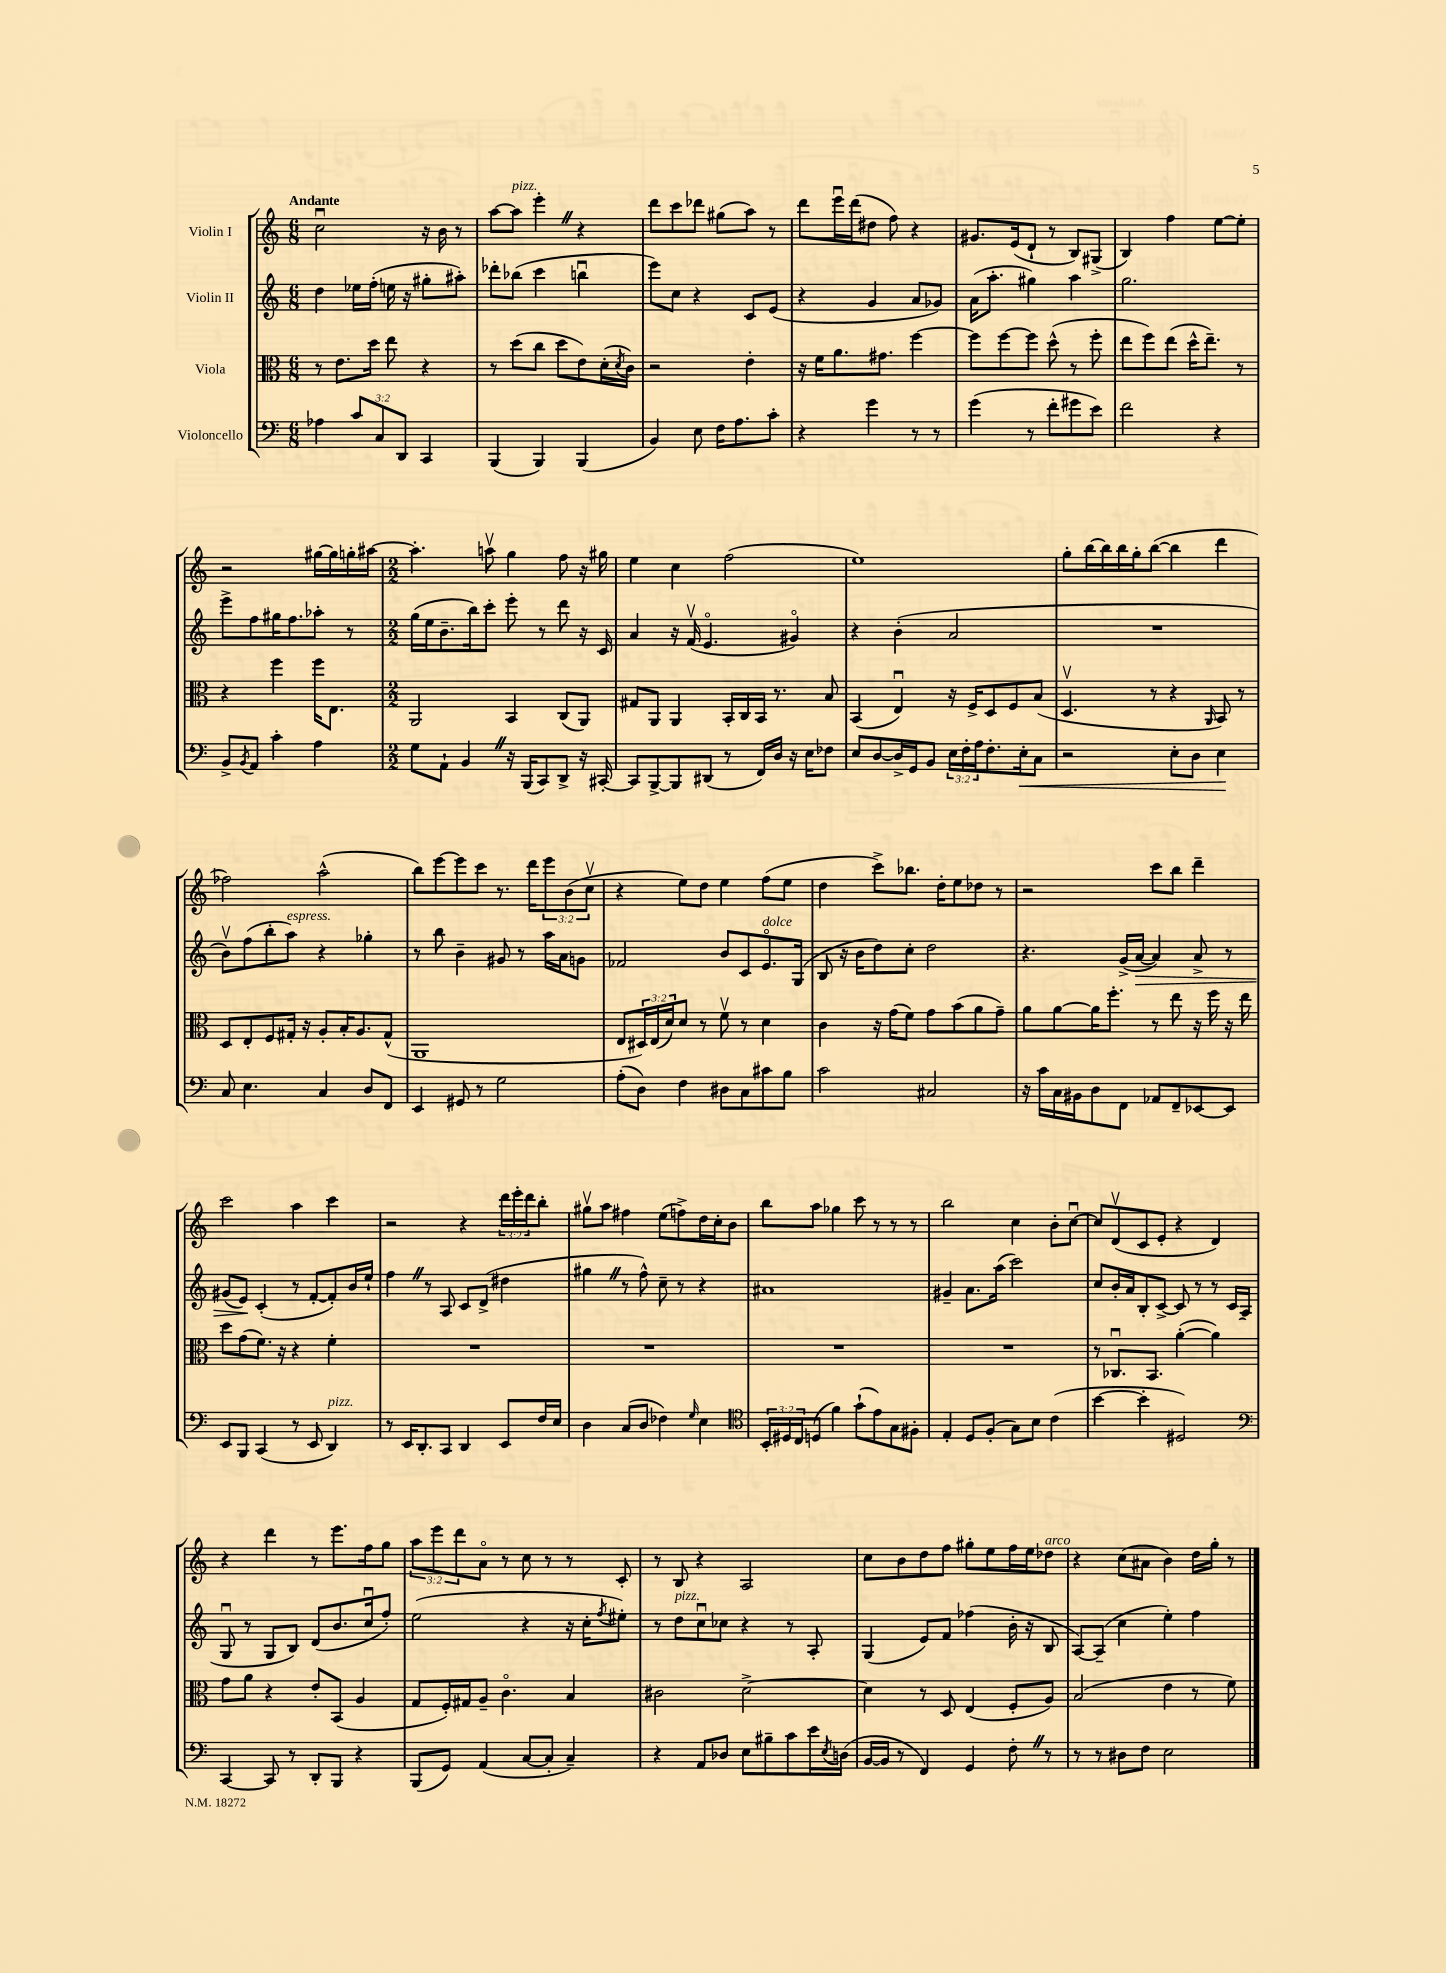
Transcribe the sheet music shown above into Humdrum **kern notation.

**kern	**kern	**kern	**kern
*staff4	*staff3	*staff2	*staff1
*clefF4	*clefC3	*clefG2	*clefG2
*k[]	*k[]	*k[]	*k[]
*M6/8	*M6/8	*M6/8	*M6/8
4A-\	8r	4dd\	2ccu\
.	8.e\L	.	.
12c/L	.	16ee-\LL	.
.	16dd\Jk	(16ff'\JJ	.
12C/	.	.	.
.	8ee\	16ee\	.
12DD/J	.	.	.
.	.	16r	.
4CC/	4r	8gg#'\L	16r
.	.	.	16b\
.	.	8aa#'\J)	8r
=	=	=	=
(4BBB/	8r	8ddd-'\L	[8aa\L
.	(8dd\L	(8bb-\J	8aa\]J
4BBB/)	8cc\J	4ccc\	4eee'\
.	8dd\L	.	.
(4BBB/	8e\)	4bbu\	4r
.	(16d'\L	.	.
.	8qd/	.	.
.	16c\JJ)	.	.
=	=	=	=
4BB/)	2r	8eee\L)	8ddd\L
.	.	8cc\J	8ccc\
8E\	.	4r	8ddd-\J
16F\LK	.	.	(8gg#\L
8.A\	.	.	.
.	4e'\	8c/L	8aa\J)
8c'\J	.	(8e/J	8r
=	=	=	=
4r	16r	4r	8ddd\L
.	16f\LK	.	.
.	8.a\	.	16eeeu\L
.	.	.	(16ddd\J
4g\	.	4g/	8dd#\J
.	8.g#\J	.	.
.	.	.	8ff\)
8r	[4ff\	8a/L	4r
8r	.	8g-/J)	.
=	=	=	=
(4g\	8ff\]L	(16a\LK	8.g#/L
.	.	8.aa'\J	.
.	[8ff\	.	.
.	.	.	(16e/k
8r	8ff\]J	4gg#\)	8d`/J
8f'\L	(8dd^^\	.	8r
8g#\	8r	4aa\	8B/L)
8e\J)	8ff'\	.	(8G#^/J
=	=	=	=
2f\	8ee\L	2.gg\	4B/)
.	8ff\)	.	.
.	(8ee\J	.	4ff\
.	16dd^^\LK	.	.
.	8.ee~\J)	.	.
4r	.	.	[8ee\L
.	8r	.	8ee'\]J
=	=	=	=
8BB^/L	4r	8eee^\L	2r
8qBB/	.	.	.
8AA/J	.	8ff\	.
4c'\	4ff\	16gg#\K	.
.	.	8.ff\	.
4A\	16ff\LK	8aa-'\J	[16gg#\LL
.	8.E\J	.	16gg#\]
.	.	8r	16gg'\
.	.	.	[16aa#\JJ
=	=	=	=
*M2/2	*M2/2	*M2/2	*M2/2
8G\L	2AA/	(16gg\LL	4.aa#'\]
.	.	16ee\J	.
8AA`\J	.	8.b~\	.
4BB/	.	.	.
.	.	16bb\k)	.
.	.	8ccc'\J	8aav\
16r	4BB/	8eee'\	4gg\
(16BBB/LK	.	.	.
8CC/)	.	8r	.
8DD^/J	(8C/L	8ddd\	8ff\
16r	8AA/J)	16r	16r
[16CC#'/	.	16c/	16gg#\
=	=	=	=
8CC#/]L	8G#/L	4a/	4ee\
[8BBB^/	8AA/J	.	.
8BBB/]	4AA/	16r	4cc\
.	.	(16fv/	.
(8DD#/J	.	4.eo/	.
8r	16BB'/LL	.	(2ff\
.	16C/	.	.
16FF/LL)	16BB/JJ	.	.
16D/JJ	8.r	.	.
16r	.	4g#o/)	.
16E\LK	.	.	.
8F-\J	8B/	.	.
=	=	=	=
8E/L	(4BB/	4r	1ee)
[8D/	.	.	.
16D^/]L	4Eu/)	(4b'\	.
16GG/J	.	.	.
8BB/J	.	.	.
24E\LL	16r	2a/	.
24F'\	.	.	.
.	16F^/LK	.	.
24A\J	.	.	.
8.F'\	8D/	.	.
.	8F/	.	.
16E'\k	.	.	.
8C\J	(8B/J	.	.
=	=	=	=
2r	4.Dv/	1r	8gg'\L
.	.	.	[16bb\L
.	.	.	16bb\]
.	.	.	16bb\
.	.	.	16gg'\J
.	8r	.	([8bb\J
8E'\L	4r	.	4bb\]
8D\J	.	.	.
.	16qqAA/	.	.
4E\	8BB/)	.	4ddd\
.	8r	.	.
=	=	=	=
8C/	8D/L	8bv\L)	2ff-\)
4.E\	8E'/	(8ff\	.
.	8F/	8bb'\	.
.	16G#'/Jk	8aa\J)	.
.	16r	.	.
4C/	8A'/L	4r	(2aa^^\
.	16B'/K	.	.
.	8.A/	.	.
8D/L	.	4gg-'\	.
8FF/J	(8G#^^/J	.	.
=	=	=	=
4EE/	1AA	8r	8bb\L)
.	.	8bb\	[8eee\
8GG#/	.	4b~\	8eee\]
8r	.	.	8ccc\J
2G\	.	8g#/	8.r
.	.	8r	.
.	.	.	16ddd\LK
.	.	16aa\LL	12eee\
.	.	16a\J	.
.	.	.	(12b\
.	.	8g\J	.
.	.	.	12ccv\J
=	=	=	=
(8A'\L	8E/L	2f-/	4r
8D\J)	24D#/L)	.	.
.	(24E/	.	.
.	24d/J)	.	.
4F\	8d/J	.	8ee\L)
.	8r	.	8dd\J
8D#\L	8fv\	8b/L	4ee\
8C\	8r	8c/	.
8c#\	4d\	8.eo/	(8ff\L
8B\J	.	.	8ee\J
.	.	(16G/Jk	.
=	=	=	=
2c\	4c\	8B/	4dd\
.	.	16r	.
.	.	16b\LK	.
.	16r	8dd\)	8ccc^\L)
.	(16g\LK	.	.
.	8f\J)	8cc'\J	8.bb-\J
2C#/	8g\L	2dd\	.
.	.	.	16dd'\LK
.	(8b\	.	8ee\
.	8a\	.	8dd-\J
.	8g~\J)	.	8r
=	=	=	=
16r	8a\L	4.r	2r
16c\LL	.	.	.
16C\	[8a\	.	.
16BB#\J	.	.	.
8D\	16a\]K	.	.
.	8.ff'\J	.	.
8FF\J	.	(16g^/LL	.
.	.	[16a/JJ	.
8AA-/L	8r	4a/])	8ccc\L
8FF~/	8ee\	.	8bb\J
[8EE-/	16r	8a^/	4ddd~\
.	16ff\	.	.
8EE-/]J	16r	8r	.
.	16ee\	.	.
=	=	=	=
8EE/L	8dd\L	(8g#/L	2ccc\
8BBB/J	(8g\	8e/J)	.
(4CC/	8.f\J)	(4c'/	.
.	16r	.	.
8r	4r	8r	4aa\
8EE/	.	[8f'/L	.
4DD/)	4f'\	8f'/])	4ccc\
.	.	16b/L	.
.	.	16ee`/JJ	.
=	=	=	=
8r	1r	4ff\	2r
16EE/LK	.	.	.
8.DD'/	.	.	.
.	.	8r	.
8CC/J	.	8A/	.
4DD/	.	8c/L	4r
.	.	(8d^/J	.
8EE/L	.	4dd#\	24ddd\LL
.	.	.	24eee'\
.	.	.	24ddd\J
16F/L	.	.	8bb'\J
16E/JJ	.	.	.
=	=	=	=
4D\	1r	4gg#\	8gg#v\L
.	.	.	8aa\J
(8C/L	.	8r	4ff#\
8D/J	.	8ff^^\)	.
4F-\)	.	8cc~\	(8ee\L
.	.	8r	8ff^\)
16qqG/	.	.	.
4E\	.	4r	16dd\L
.	.	.	16cc'\J
.	.	.	8b\J
=	=	=	=
*clefC4	*	*	*
24BB'/LL	1r	1a#	8bb\L
24D#/	.	.	.
24C/J	.	.	.
(8D/J	.	.	8aa\J
4f\)	.	.	4gg-\
(8g`\L	.	.	8ccc\
8e\)	.	.	8r
8G\	.	.	8r
8F#'\J	.	.	8r
=	=	=	=
4E'/	1r	4g#~/	2bb\
8D/L	.	8.a\L	.
(8F'/J	.	.	.
.	.	(16aa\Jk	.
8G\L)	.	2ccc\)	4cc\
8B\J	.	.	.
(4c\	.	.	8b'\L
.	.	.	[8ccu\J
=	=	=	=
[4b\	8r	8cc/L	8cc/]L
.	8.C-u/L	16b'/L	(8dv/
.	.	16a/J	.
4b'\]	.	8B'/	8c/
.	8.BB/J	.	.
.	.	[8c^/J	8e'/J
2D#/)	([4a'\	8c/]	4r
.	.	8r	.
.	4a\])	8r	4d/)
.	.	16c/LL	.
.	.	(16A/JJ	.
=	=	=	=
*clefF4	*	*	*
[4CC/	8g\L	8Gu/	4r
.	8a\J	8r	.
8CC/]	4r	8G/L	4ddd\
8r	.	8B/J)	.
8DD'/L	8e'/L	(8d/L	8r
8BBB/J	(8BB/J	8.b/	8.eee\L
4r	4A/	.	.
.	.	16ccu/k	16ff\k
.	.	8ff'/J)	8gg\J
=	=	=	=
(8BBB/L	8G/L	(2ee\	12aa\L
.	.	.	12eee\
8GG/J)	16F'/L)	.	.
.	.	.	12ddd\
.	16G#/J	.	.
(4AA/	8A~/J	.	8ao\J
.	4.co\	.	8r
[8C/L	.	4r	8cc\
8C'/]J	.	.	8r
4C~/)	4B/	16r	8r
.	.	16cc'\LK	.
.	.	8qff/	.
.	.	8ee#'\J)	8c'/
=	=	=	=
4r	2c#\	8r	8r
.	.	8dd\L	8B/
8AA/L	.	8ccu\	4r
8D-/J	.	8cc-\J	.
8E\L	[2d^\	4r	2A/
8B#~\	.	.	.
8c\	.	8r	.
16e\L	.	8A'/	.
8qE/	.	.	.
(16D\JJ	.	.	.
=	=	=	=
[16BB/LL	4d\]	(4G/	8cc\L
16BB/]JJ	.	.	.
8r	.	.	8b\
4FF/)	8r	8e/L)	8dd\
.	8D/	8f/J	8ff\J
4GG/	(4E/	(4ff-\	8gg#'\L
.	.	.	8ee\
8F'\	8F'/L	16b'\	16ff\L
.	.	16r	16ee\J
8r	8A/J)	8B/	8dd-\J
=	=	=	=
8r	(2B/	[8A/L)	4r
8r	.	(8A~/]J	.
8D#\L	.	4cc\	(8cc\L
8F\J	.	.	8a#\J
2E\	4e\	4ee'\)	4b\)
.	8r	4ff\	16dd\LL
.	.	.	16gg'\JJ
.	8f\)	.	8r
==	==	==	==
*-	*-	*-	*-
